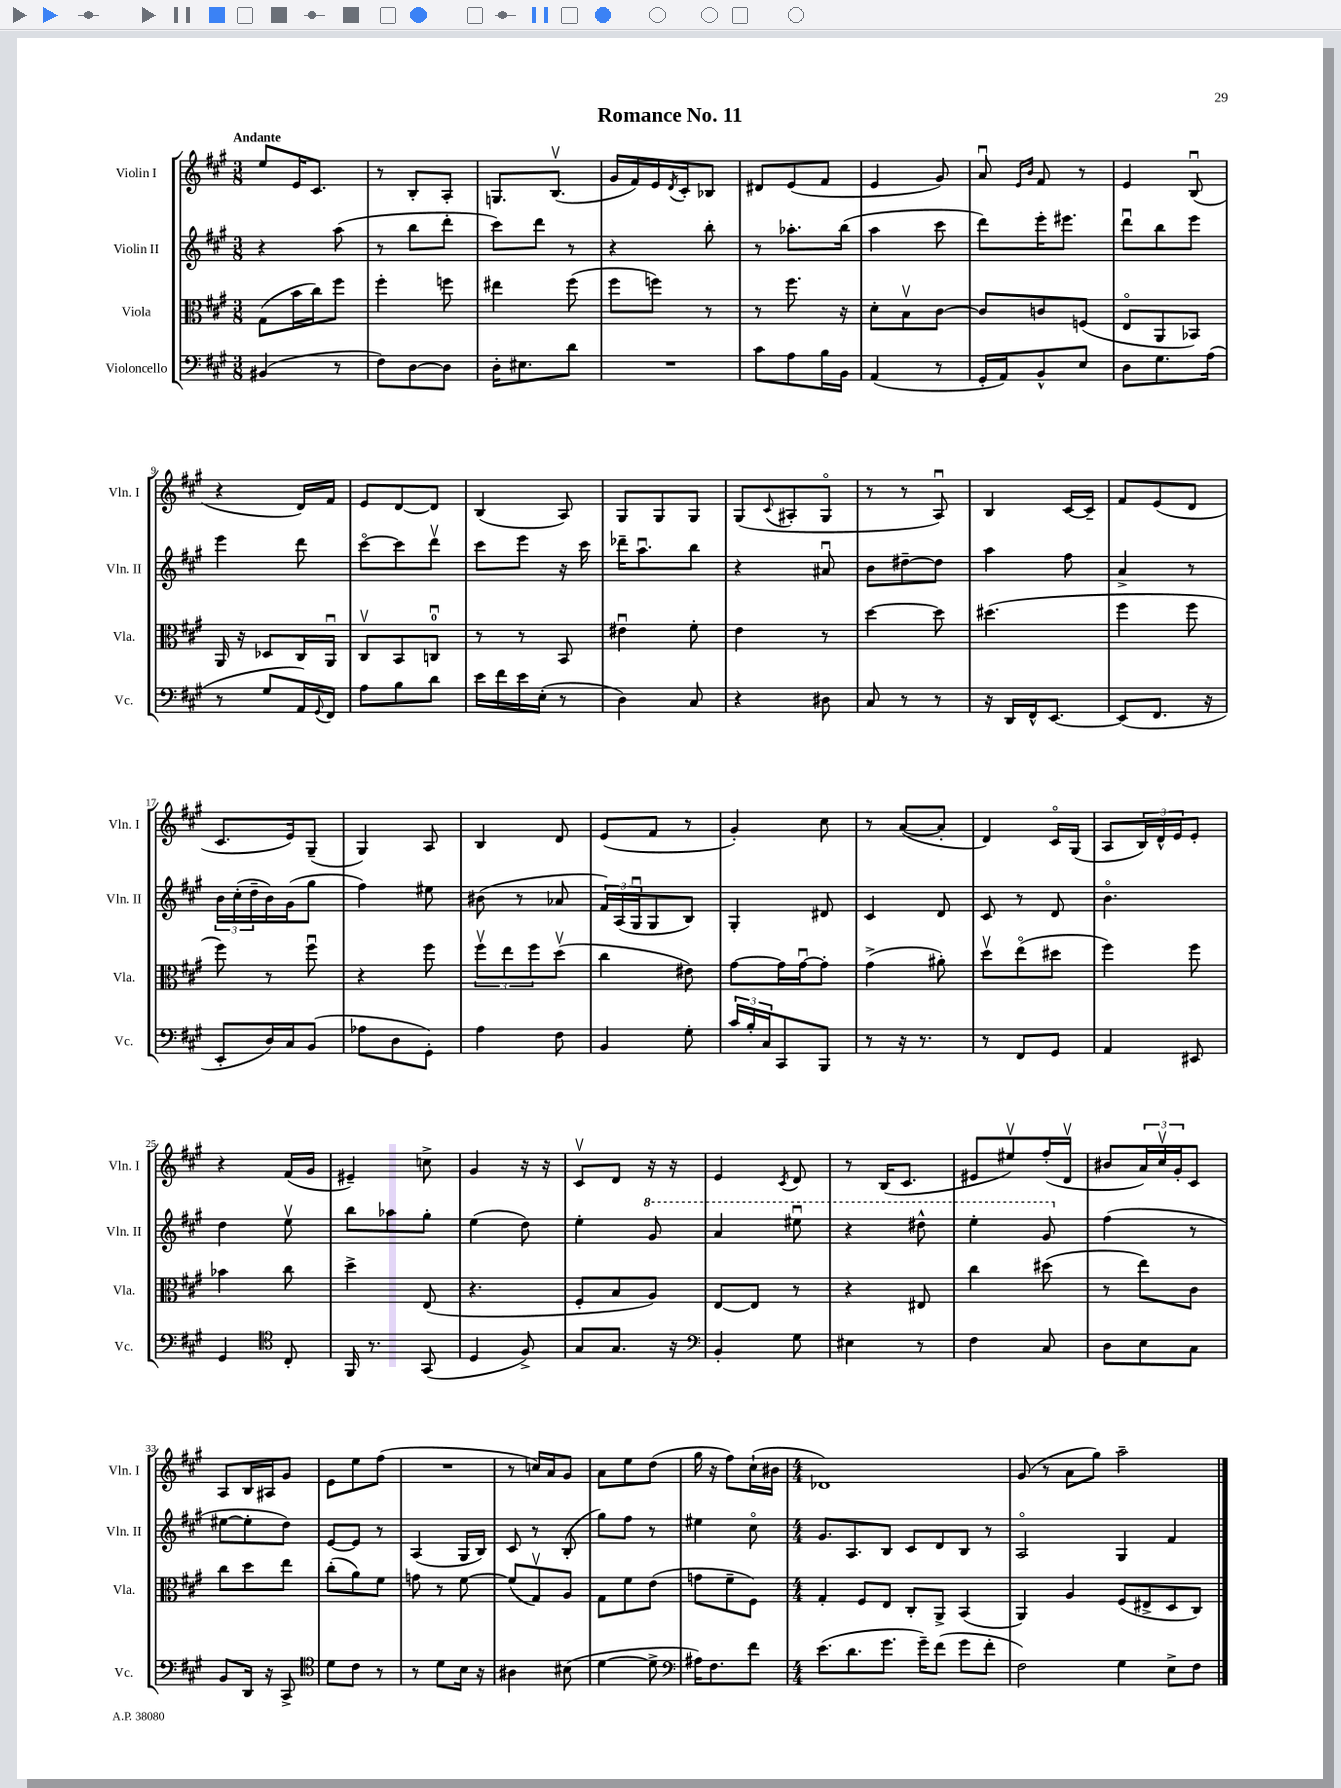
\header { title = "Romance No. 11" }
<<
\new StaffGroup <<
\new Staff = "s0" \with { instrumentName = "Violin I" shortInstrumentName = "Vln. I" } {
    \clef treble \key a \major \numericTimeSignature \time 3/8 \tempo "Andante"
    e''8 e'16 cis'8. |
    r8 b8-. a8-. |
    g8. b8.\upbow( |
    gis'16 fis'16) e'16 \acciaccatura { d'8 } cis'16-. bes8 |
    dis'8 e'8( fis'8 |
    e'4 gis'8) |
    a'8\downbow \grace { e'16 b'16 } fis'8 r8 |
    e'4 b8\downbow( |
    r4 d'16) fis'16 |
    e'8 d'8~ d'8 |
    b4( a8) |
    gis8 gis8 gis8 |
    gis8( \appoggiatura { cis'8 } ais8-. gis8\flageolet |
    r8 r8 a8\downbow) |
    b4 cis'16~ cis'16-- |
    fis'8 e'8( d'8 |
    cis'8. e'16) gis8--( |
    gis4) a8 |
    b4 d'8 |
    e'8( fis'8 r8 |
    gis'4-.) cis''8 |
    r8 a'8~( a'8-. |
    d'4) cis'16\flageolet gis16( |
    a8 \tuplet 3/2 { b16) d'16-^ e'16 } e'8-. |
    r4 fis'16( gis'16 |
    eis'4--) c''8-> |
    gis'4 r16 r16 |
    cis'8\upbow d'8 r16 r16 |
    e'4 \acciaccatura { cis'8 } d'8 |
    r8 b16( cis'8. |
    eis'8 eis''8\upbow) fis''16-.( d'16\upbow |
    bis'8 \tuplet 3/2 { a'16) cis''16\upbow gis'16-. } cis'8 |
    a8 b16 ais16 gis'8 |
    e'8 e''8 fis''8( |
    R4. |
    r8 c''16) a'16 gis'8 |
    a'8 e''8 d''8( |
    gis''16 r16 fis''8) cis''16-!( bis'16 |
    \numericTimeSignature \time 4/4 des'1) |
    gis'8( r8 a'8 gis''8) a''2-- \bar "|." |
}
\new Staff = "s1" \with { instrumentName = "Violin II" shortInstrumentName = "Vln. II" } {
    \clef treble \key a \major \numericTimeSignature \time 3/8
    r4 a''8( |
    r8 b''8 d'''8-. |
    cis'''8) d'''8 r8 |
    r4 b''8-. |
    r8 aes''8.-. b''16( |
    a''4 cis'''8 |
    d'''8) e'''16-. eis'''8. |
    d'''8\downbow b''8 e'''8 |
    e'''4 d'''8 |
    cis'''8~\flageolet cis'''8 d'''8\upbow |
    cis'''8 e'''8 r16 cis'''16 |
    des'''16-- a''8.\downbow b''8 |
    r4 ais'8\downbow |
    b'8 dis''8~-- dis''8 |
    a''4 fis''8 |
    a'4-> r8 |
    \tuplet 3/2 { b'16 cis''16-.( d''16-- } b'16) gis'16( gis''8 |
    fis''4) eis''8 |
    bis'8( r8 aes'8 |
    \tuplet 3/2 { fis'16) a16( gis16\downbow } gis8 b8) |
    gis4-. dis'8 |
    cis'4 d'8 |
    cis'8 r8 d'8 |
    b'4.\flageolet |
    d''4 e''8\upbow |
    b''8 aes''8 gis''8-. |
    e''4( d''8) |
    e''4-. \ottava #1 gis''8 |
    a''4 eis'''8\downbow |
    r4 dis'''8-^ |
    e'''4-. gis''8 \ottava #0 |
    fis''4( r8 |
    eis''8~ eis''8-. d''8) |
    e'8~ e'8 r8 |
    a4( gis16 b16) |
    cis'8 r8 b8-.( |
    gis''8) fis''8 r8 |
    eis''4 cis''8\flageolet |
    \numericTimeSignature \time 4/4 gis'8. a8. b8 cis'8 d'8 b8 r8 |
    a2\flageolet gis4 fis'4 \bar "|." |
}
\new Staff = "s2" \with { instrumentName = "Viola" shortInstrumentName = "Vla." } {
    \clef alto \key a \major \numericTimeSignature \time 3/8
    gis8( b'16 cis''16) fis''8 |
    fis''4-. f''8 |
    eis''4 fis''8( |
    fis''8 f''8) r8 |
    r8 fis''8. r16 |
    d'8-. b8\upbow cis'8~ |
    cis'8 c'8 f8( |
    e8\flageolet a,8 bes,8) |
    a,16 r16 des8 cis16 a,16\downbow |
    cis8\upbow b,8 c8-0\downbow |
    r8 r8 b,8 |
    eis'4\downbow fis'8-. |
    e'4 r8 |
    d''4~ d''8 |
    dis''4.( |
    fis''4 fis''8 |
    fis''8) r8 fis''8\downbow |
    r4 fis''8 |
    \tuplet 3/2 { fis''8\upbow e''8 fis''8 } d''8\upbow( |
    cis''4 eis'8) |
    gis'8~ gis'16 gis'16~\downbow gis'8-. |
    gis'4->( ais'8-.) |
    d''8\upbow e''8\flageolet( dis''8 |
    fis''4) fis''8 |
    bes'4 cis''8 |
    d''4-> e8( |
    r4. |
    fis8-. b8 a8) |
    e8~ e8 r8 |
    r4 eis8 |
    cis''4 dis''8( |
    r8 e''8) cis'8 |
    cis''8 d''8 e''8 |
    cis''8-.( a'8) fis'8 |
    g'8 r8 fis'8~ |
    fis'8( gis8\upbow) a8 |
    gis8 fis'8 e'8( |
    g'8 fis'8-- fis8) |
    \numericTimeSignature \time 4/4 gis4-. fis8 e8 cis8-. a,8-> b,4( |
    a,4) a4 fis8( eis8-> d8 cis8) \bar "|." |
}
\new Staff = "s3" \with { instrumentName = "Violoncello" shortInstrumentName = "Vc." } {
    \clef bass \key a \major \numericTimeSignature \time 3/8
    bis,4( r8 |
    fis8) d8~ d8 |
    d16-. eis8. d'8 |
    R4. |
    cis'8 a8 b16 b,16 |
    a,4( r8 |
    gis,16-. a,16) b,8-^ e8 |
    d8 gis8. a16( |
    r8 gis8 a,16) \appoggiatura { gis,8 } fis,16 |
    a8 b8 d'8 |
    e'16 fis'16 e'16 e16-.( r8 |
    d4) cis8 |
    r4 dis8 |
    cis8 r8 r8 |
    r16 d,16 fis,16-^ e,8.~ |
    e,8( fis,8. r16 |
    e,8-. d16) cis16 b,8( |
    aes8 d8 gis,8-.) |
    a4 fis8 |
    b,4 gis8-. |
    \tuplet 3/2 { cis'16 b16-. cis16 } cis,8 b,,8 |
    r8 r16 r8. |
    r8 fis,8 gis,8 |
    a,4 eis,8 |
    gis,4 \clef tenor cis8-. |
    fis,16 r8. gis,8( |
    d4 fis8->) |
    gis8 gis8. r16 |
    \clef bass b,4-. gis8 |
    eis4 r8 |
    fis4 cis8 |
    d8 e8 cis8 |
    b,8 d,16 r16 cis,8-> |
    \clef tenor d'8 cis'8 r8 |
    r8 d'8 b16 r16 |
    ais4 bis8( |
    d'4~ d'8-> |
    \clef bass ais16) fis8. fis'8 |
    \numericTimeSignature \time 4/4 e'8.( d'8. gis'8. gis'16--) fis'8( gis'8 fis'8-. |
    fis2) gis4 e8-> fis8 \bar "|." |
}
>>
>>
